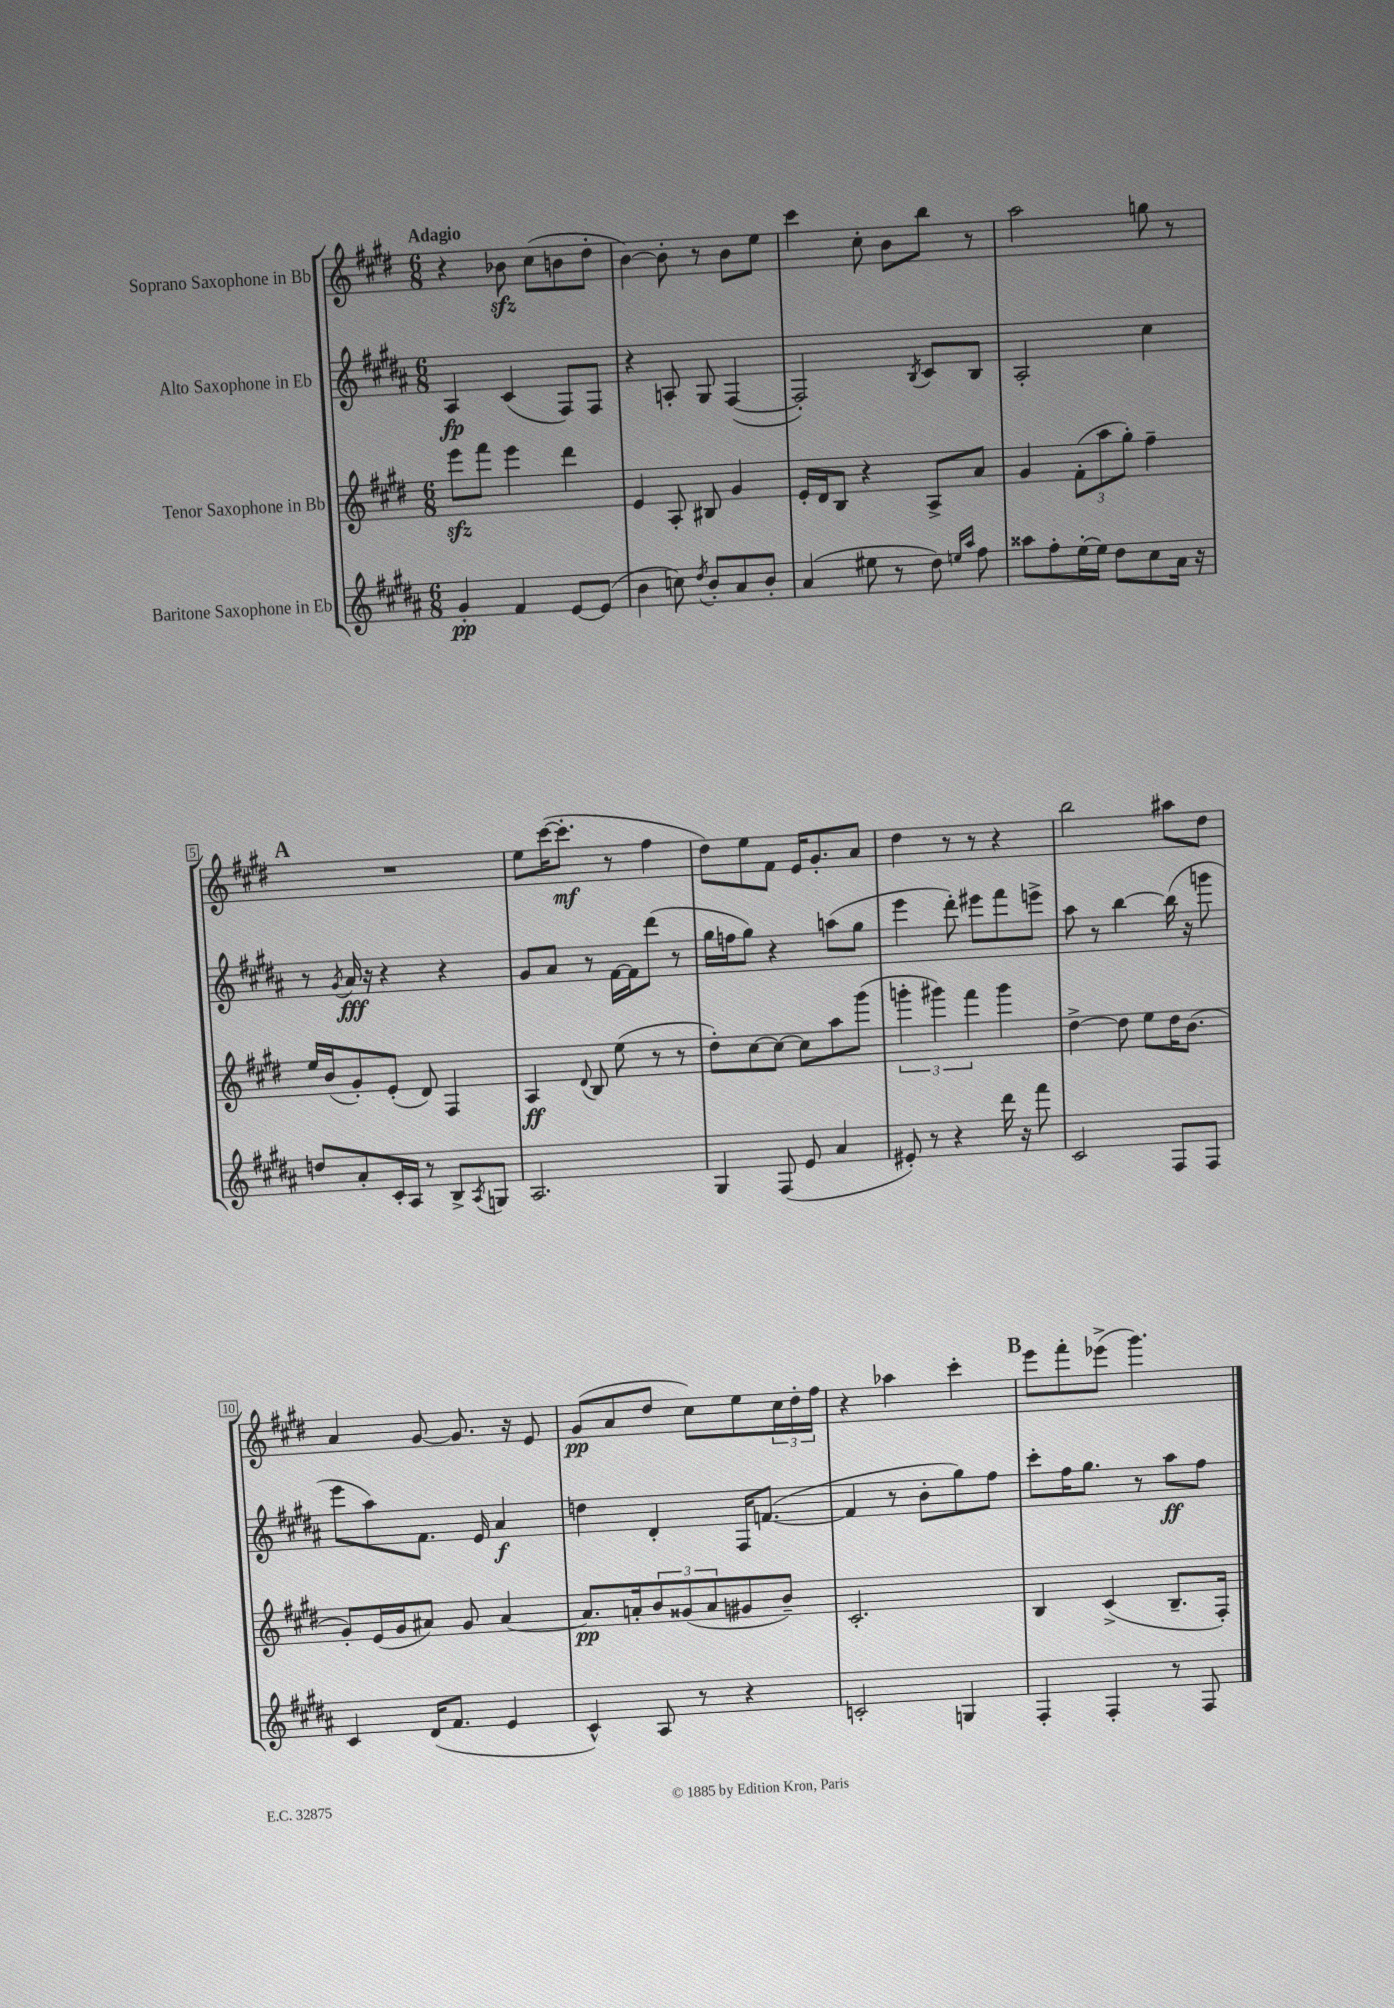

**kern	**dynam	**kern	**dynam	**kern	**dynam	**kern	**dynam
*part4	*part4	*part3	*part3	*part2	*part2	*part1	*part1
*staff4	*staff4	*staff3	*staff3	*staff2	*staff2	*staff1	*staff1
*I"Baritone Saxophone in Eb	*	*I"Tenor Saxophone in Bb	*	*I"Alto Saxophone in Eb	*	*I"Soprano Saxophone in Bb	*
*clefG2	*	*clefG2	*	*clefG2	*	*clefG2	*
*k[f#c#g#d#a#]	*	*k[f#c#g#d#]	*	*k[f#c#g#d#a#]	*	*k[f#c#g#d#]	*
*M6/8	*	*M6/8	*	*M6/8	*	*M6/8	*
=1	=1	=1	=1	=1	=1	=1	=1
!	!	!	!	!	!	!LO:TX:a:B:t=Adagio	!
4g#'/	pp	8eeezz\L	.	4A#/	fp	4r	.
.	.	8fff#\J	.	.	.	.	.
4f#/	.	4eee\	.	(4c#/	.	8b-Xzz\	.
.	.	.	.	.	.	(8cc#\L	.
[8e/L	.	4ddd#\	.	8F#/L)	.	8bn\	.
(8e/J]	.	.	.	8F#/J	.	8dd#'\J	.
=2	=2	=2	=2	=2	=2	=2	=2
4b\	.	4e/	.	4r	.	[4b\)	.
8ccn\)	.	8A'/	.	8An'/	.	8b'\]	.
8qdd#/	.	.	.	.	.	.	.
8b'/L	.	8B#X/	.	8G#/	.	8r	.
8a#/	.	4g#/	.	([4F#/	.	8b\L	.
8b'/J	.	.	.	.	.	8ee\J	.
=3	=3	=3	=3	=3	=3	=3	=3
(4a#/	.	16e'/LL	.	2F#'/])	.	4ccc#\	.
.	.	16d#/J	.	.	.	.	.
.	.	8B/J	.	.	.	.	.
8ee#X\	.	4r	.	.	.	8cc#'\	.
8r	.	.	.	.	.	8b\L	.
.	.	.	.	8qB/	.	.	.
8dd#\)	.	8A^/L	.	8c#/L	.	8bb\J	.
16qqeen/LL	.	.	.	.	.	.	.
16qqaa#/JJ	.	.	.	.	.	.	.
8ff#\	.	8a/J	.	8B/J	.	8r	.
=4	=4	=4	=4	=4	=4	=4	=4
8aa##X\L	.	4g#/	.	2A#'/	.	2aa\	.
8ff#'\	.	.	.	.	.	.	.
[16ee'\L	.	(12f#'\L	.	.	.	.	.
16ee\JJ]	.	.	.	.	.	.	.
.	.	12aa\	.	.	.	.	.
8dd#\L	.	.	.	.	.	.	.
.	.	12gg#'\J)	.	.	.	.	.
8cc#\	.	4ff#~\	.	4cc#\	.	8ggn\	.
16a#\Jk	.	.	.	.	.	8r	.
16r	.	.	.	.	.	.	.
!!LO:LB:g=z
!!LO:REH:place=s1:t=A
=5	=5	=5	=5	=5	=5	=5	=5
8ddn/L	.	16ee/LL	.	8r	.	2.r	.
.	.	(16b/J	.	.	.	.	.
.	.	.	.	8qg#/	.	.	.
8a#'/	.	8g#'/)	.	16a#/	fff	.	.
.	.	.	.	16r	.	.	.
16c#'/L	.	(8e'/J	.	4r	.	.	.
16A#/JJ	.	.	.	.	.	.	.
8r	.	8d#/)	.	.	.	.	.
8B^/L	.	4F#/	.	4r	.	.	.
8qA#/	.	.	.	.	.	.	.
8Gn/J	.	.	.	.	.	.	.
=6	=6	=6	=6	=6	=6	=6	=6
2.A#/	.	4A/	ff	8g#/L	.	8ee\L	.
.	.	.	.	8a#/J	.	([16ccc#\K	.
.	.	.	.	.	.	8.ccc#'\J]	mf
.	.	8qqd#/	.	.	.	.	.
.	.	8B/	.	8r	.	.	.
.	.	(8ee\	.	[16f#\LL	.	8r	.
.	.	.	.	16f#\J]	.	.	.
.	.	8r	.	(8ddd#\J	.	4ff#\	.
.	.	8r	.	8r	.	.	.
=7	=7	=7	=7	=7	=7	=7	=7
4G#/	.	8dd#'\L)	.	16gg#\LL	.	8dd#\L)	.
.	.	.	.	16ffn\J	.	.	.
.	.	[8cc#\	.	8gg#\J)	.	8ee\	.
(8F#/	.	8cc#\J_	.	4r	.	8f#\J	.
8e/	.	8cc#\L]	.	.	.	16e/KL	.
.	.	.	.	.	.	8.g#'/	.
4a#/	.	8aa\	.	(8aan\L	.	.	.
.	.	(8ggg#\J	.	8gg#\J	.	8a/J	.
=8	=8	=8	=8	=8	=8	=8	=8
8e#X'/)	.	6gggn'\	.	4eee\	.	4dd#\	.
8r	.	.	.	.	.	.	.
.	.	6ggg#X\)	.	.	.	.	.
4r	.	.	.	8ddd#'\)	.	8r	.
.	.	6fff#\	.	.	.	.	.
.	.	.	.	8eee#X\L	.	8r	.
16ddd#\	.	4ggg#\	.	8fff#\	.	4r	.
16r	.	.	.	.	.	.	.
8fff#\	.	.	.	8eeen^\J	.	.	.
=9	=9	=9	=9	=9	=9	=9	=9
2c#/	.	[4dd#^\	.	8aa#\	.	2bb\	.
.	.	.	.	8r	.	.	.
.	.	8dd#\]	.	[4bb\	.	.	.
.	.	8ee\L	.	.	.	.	.
8F#/L	.	16dd#\K	.	(16bb\]	.	8aa#X\L	.
.	.	(8.b\J	.	16r	.	.	.
8F#/J	.	.	.	8gggn\	.	8dd#\J	.
!!LO:LB:g=z
=10	=10	=10	=10	=10	=10	=10	=10
4c#/	.	8g#'/L)	.	8eee\L	.	4a/	.
.	.	(16e/L	.	8aa#\)	.	.	.
.	.	16g#/J	.	.	.	.	.
(16d#/KL	.	8a#X/J)	.	8.f#\J	.	[8g#/	.
8.f#/J	.	.	.	.	.	.	.
.	.	8g#/	.	.	.	8.g#/]	.
.	.	.	.	16e/	.	.	.
4e/	.	[4a#/	.	4a#/	f	.	.
.	.	.	.	.	.	16r	.
.	.	.	.	.	.	8e/	.
=11	=11	=11	=11	=11	=11	=11	=11
4c#^^/)	.	8.a#/L]	pp	4ddn\	.	(8g#/L	pp
.	.	.	.	.	.	8a/	.
.	.	16an'/k	.	.	.	.	.
8A#/	.	12b/	.	4d#'/	.	8dd#/J	.
.	.	(12g##X/	.	.	.	.	.
8r	.	.	.	.	.	8cc#\L)	.
.	.	12a/	.	.	.	.	.
4r	.	8g#X/	.	16F#/KL	.	8ee\	.
.	.	.	.	([8.fn/J	.	.	.
.	.	8b~/J)	.	.	.	24cc#\L	.
.	.	.	.	.	.	24dd#'\	.
.	.	.	.	.	.	24ff#\JJ	.
=12	=12	=12	=12	=12	=12	=12	=12
2cn'/	.	2.c#'/	.	4f/]	.	4r	.
.	.	.	.	8r	.	4aa-X\	.
.	.	.	.	8b'\L	.	.	.
4Gn/	.	.	.	8gg#\)	.	4ccc#'\	.
.	.	.	.	8ff#\J	.	.	.
!!LO:REH:place=s1:t=B
=13	=13	=13	=13	=13	=13	=13	=13
4F#'/	.	4B/	.	8ccc#'\L	.	8eee\L	.
.	.	.	.	16ff#\K	.	8fff#'\	.
.	.	.	.	8.gg#\J	.	.	.
4F#'/	.	(4c#^/	.	.	.	(8eee-X^\J	.
.	.	.	.	8r	.	4.ggg#\)	.
8r	.	8.B~/L	.	8aa#\L	ff	.	.
8F#/	.	.	.	8ff#\J	.	.	.
.	.	16F#'/Jk)	.	.	.	.	.
==	==	==	==	==	==	==	==
*-	*-	*-	*-	*-	*-	*-	*-
